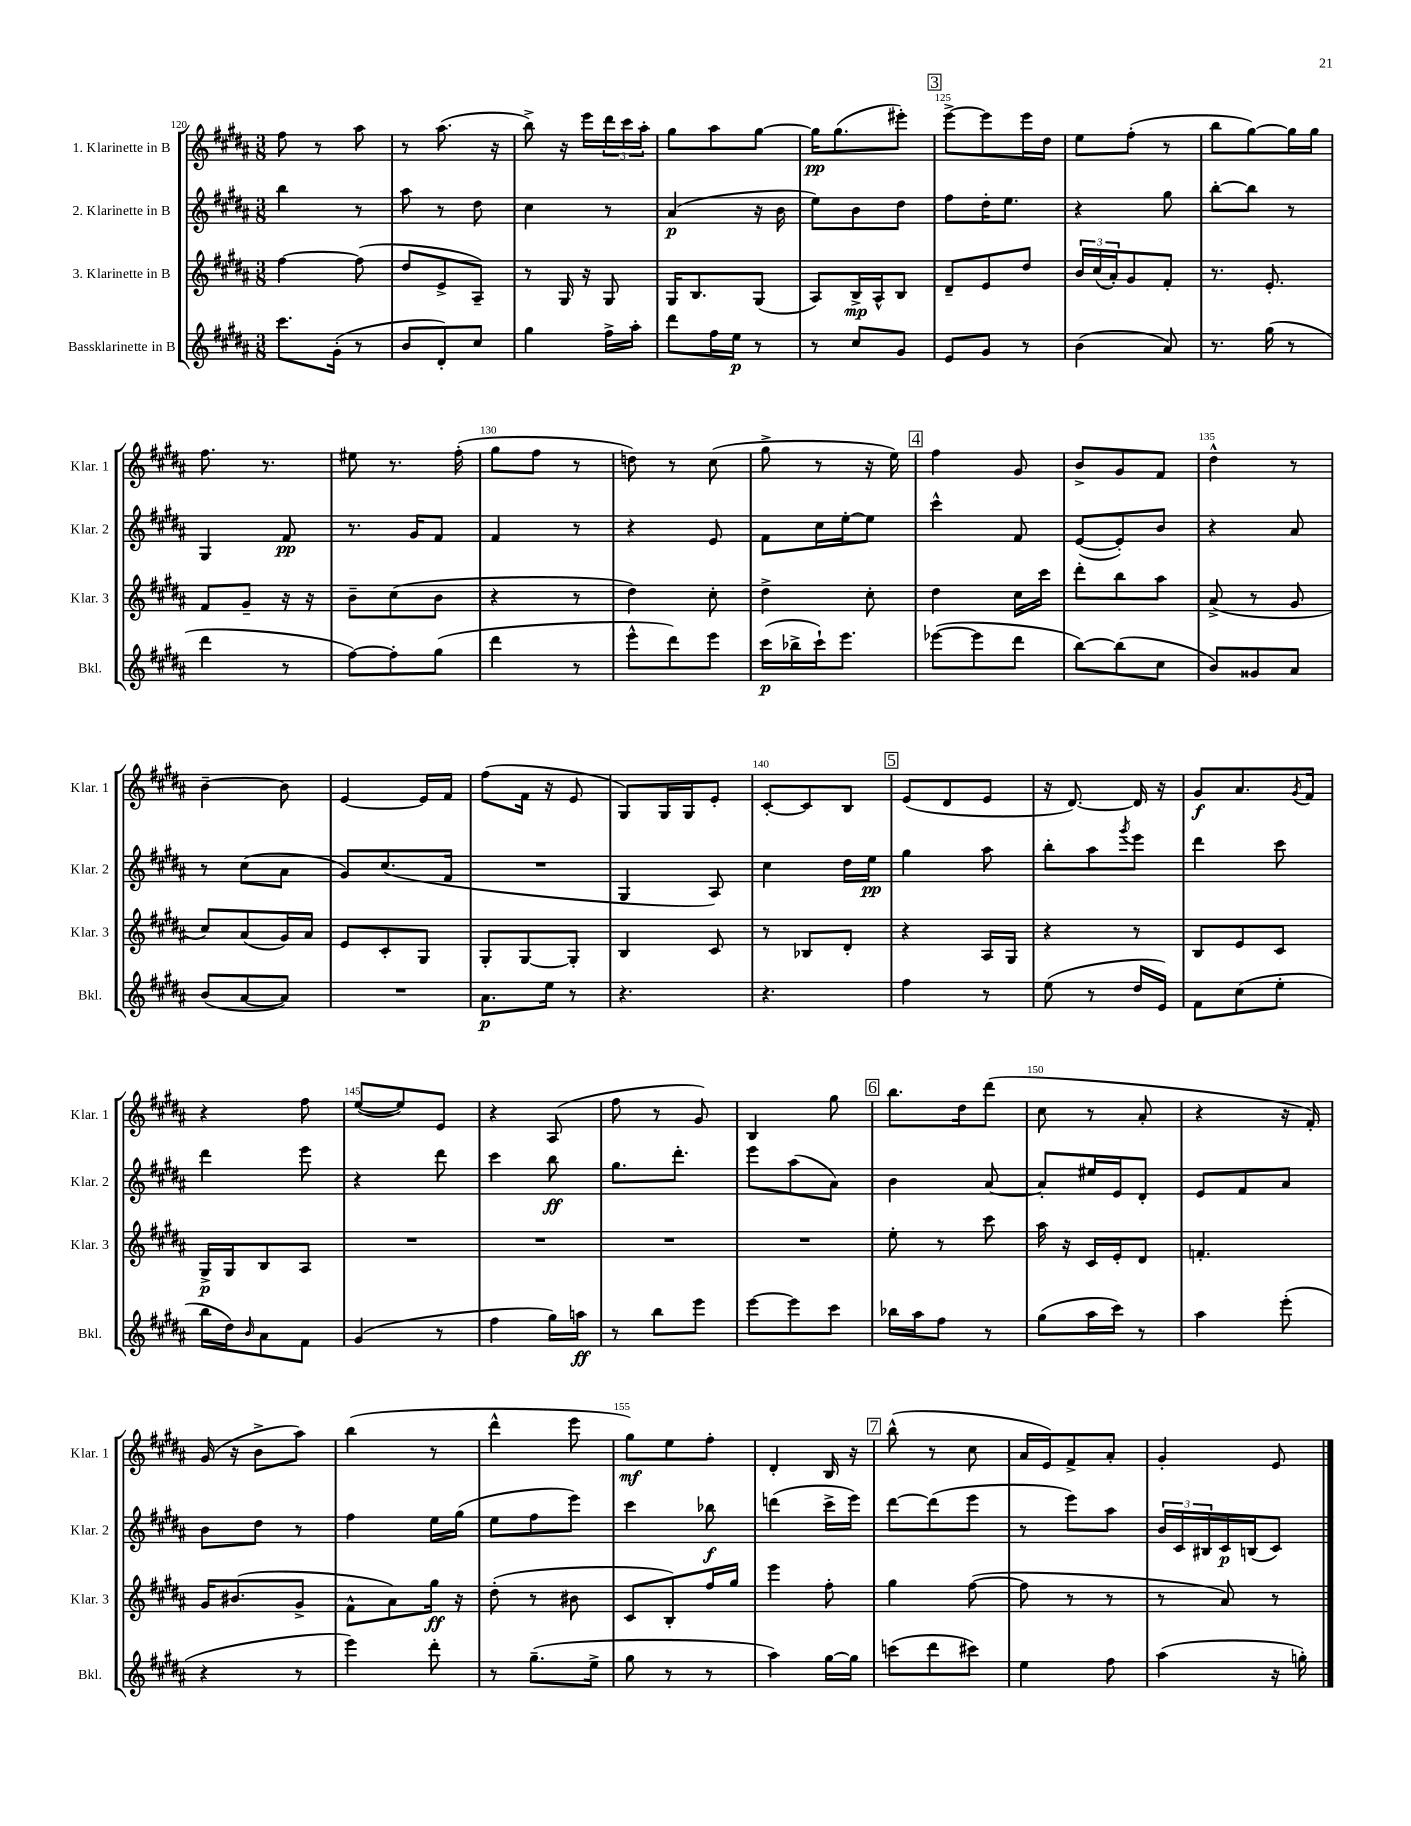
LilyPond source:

<<
\new StaffGroup <<
\new Staff = "s0" \with { instrumentName = "1. Klarinette in B" shortInstrumentName = "Klar. 1" } {
    \clef treble \key b \major \numericTimeSignature \time 3/8
    fis''8 r8 ais''8 |
    r8 ais''8.( r16 |
    b''8->) r16 e'''16 \tuplet 3/2 { dis'''16 cis'''16 ais''16-. } |
    gis''8 ais''8 gis''8~ |
    gis''16\pp gis''8.( eis'''8-.) |
    \mark \markup { \box "3" } e'''8~-> e'''8 e'''16 dis''16 |
    e''8 fis''8-.( r8 |
    b''8 gis''8~) gis''16 gis''16 |
    fis''8. r8. |
    eis''8 r8. fis''16-.( |
    gis''8 fis''8 r8 |
    d''8) r8 cis''8( |
    gis''8-> r8 r16 e''16) |
    \mark \markup { \box "4" } fis''4 gis'8 |
    b'8-> gis'8 fis'8 |
    dis''4-^ r8 |
    b'4~-- b'8 |
    e'4~ e'16 fis'16 |
    fis''8( fis'16 r16 e'8 |
    gis8) gis16 gis16 e'8-. |
    cis'8~-. cis'8 b8 |
    \mark \markup { \box "5" } e'8( dis'8 e'8 |
    r16 dis'8.~) dis'16 r16 |
    gis'8\f ais'8. \acciaccatura { gis'8 } fis'16 |
    r4 fis''8 |
    e''8~( e''8) e'8 |
    r4 ais8( |
    fis''8 r8 gis'8) |
    b4 gis''8 |
    \mark \markup { \box "6" } b''8. dis''16 dis'''8( |
    cis''8 r8 ais'8-. |
    r4 r16 fis'16-.) |
    gis'16( r16 b'8-> ais''8) |
    b''4( r8 |
    dis'''4-^ e'''8 |
    gis''8\mf) e''8 fis''8-. |
    dis'4-. b16 r16 |
    \mark \markup { \box "7" } b''8-^( r8 cis''8 |
    ais'16 e'16) fis'8-> ais'8-. |
    gis'4-. e'8 \bar "|." |
}
\new Staff = "s1" \with { instrumentName = "2. Klarinette in B" shortInstrumentName = "Klar. 2" } {
    \clef treble \key b \major \numericTimeSignature \time 3/8
    b''4 r8 |
    ais''8 r8 dis''8 |
    cis''4 r8 |
    ais'4\p( r16 b'16 |
    e''8) b'8 dis''8 |
    \mark \markup { \box "3" } fis''8 dis''16-. e''8. |
    r4 gis''8 |
    b''8~-. b''8 r8 |
    gis4 fis'8\pp |
    r8. gis'16 fis'8 |
    fis'4 r8 |
    r4 e'8 |
    fis'8 cis''16 e''16~-. e''8 |
    \mark \markup { \box "4" } cis'''4-^ fis'8 |
    e'8~( e'8-.) b'8 |
    r4 ais'8 |
    r8 cis''8( ais'8 |
    gis'8) cis''8.( fis'16 |
    R4. |
    gis4 ais8) |
    cis''4 dis''16 e''16\pp |
    \mark \markup { \box "5" } gis''4 ais''8 |
    b''8-. ais''8 \acciaccatura { gis'''8 } e'''8 |
    dis'''4 cis'''8 |
    dis'''4 e'''8 |
    r4 dis'''8 |
    cis'''4 b''8\ff |
    gis''8. dis'''8.-. |
    e'''8 ais''8( ais'8) |
    \mark \markup { \box "6" } b'4 ais'8~ |
    ais'8-. eis''16 e'16 dis'8-. |
    e'8 fis'8 ais'8 |
    b'8 dis''8 r8 |
    fis''4 e''16 gis''16( |
    e''8 fis''8 e'''8) |
    cis'''4 bes''8\f |
    d'''4( cis'''16-> e'''16) |
    \mark \markup { \box "7" } dis'''8~ dis'''8( e'''8 |
    r8 e'''8) ais''8 |
    \tuplet 3/2 { b'16 cis'16 bis16 } cis'16\p b16( cis'8) \bar "|." |
}
\new Staff = "s2" \with { instrumentName = "3. Klarinette in B" shortInstrumentName = "Klar. 3" } {
    \clef treble \key b \major \numericTimeSignature \time 3/8
    fis''4~ fis''8( |
    dis''8 e'8-> ais8--) |
    r8 gis16 r16 gis8 |
    gis16 b8. gis8( |
    ais8) b16->\mp ais16-^ b8 |
    \mark \markup { \box "3" } dis'8-- e'8 dis''8 |
    \tuplet 3/2 { b'16 cis''16( ais'16-.) } gis'8 fis'8-. |
    r8. e'8.-. |
    fis'8 gis'8-- r16 r16 |
    b'8-- cis''8( b'8 |
    r4 r8 |
    dis''4) cis''8-. |
    dis''4-> cis''8-. |
    \mark \markup { \box "4" } dis''4 cis''16 cis'''16 |
    dis'''8-. b''8 ais''8 |
    ais'8->( r8 gis'8 |
    cis''8) ais'8( gis'16) ais'16 |
    e'8 cis'8-. gis8 |
    gis8-. gis8~ gis8-. |
    b4 cis'8 |
    r8 bes8 dis'8-. |
    \mark \markup { \box "5" } r4 ais16 gis16 |
    r4 r8 |
    b8 e'8 cis'8 |
    gis16->\p gis16 b8 ais8 |
    R4. |
    R4. |
    R4. |
    R4. |
    \mark \markup { \box "6" } e''8-. r8 cis'''8 |
    ais''16 r16 cis'16 e'16-. dis'8 |
    f'4.-. |
    gis'16 bis'8.( gis'8-> |
    fis'8-^ ais'8) gis''16\ff r16 |
    dis''8-.( r8 bis'8 |
    cis'8 b8-.) fis''16 gis''16 |
    e'''4 fis''8-. |
    \mark \markup { \box "7" } gis''4 fis''8~( |
    fis''8 r8 r8 |
    r8 ais'8) r8 \bar "|." |
}
\new Staff = "s3" \with { instrumentName = "Bassklarinette in B" shortInstrumentName = "Bkl." } {
    \clef treble \key b \major \numericTimeSignature \time 3/8
    cis'''8. gis'16-.( r8 |
    b'8 dis'8-.) cis''8 |
    gis''4 fis''16-> ais''16-. |
    dis'''8 fis''16 e''16\p r8 |
    r8 cis''8 gis'8 |
    \mark \markup { \box "3" } e'8 gis'8 r8 |
    b'4( ais'8) |
    r8. gis''16( r8 |
    dis'''4 r8 |
    fis''8~) fis''8-. gis''8( |
    dis'''4 r8 |
    e'''8-^ dis'''8) e'''8 |
    cis'''16\p( bes''16-> cis'''16-!) e'''8. |
    \mark \markup { \box "4" } ees'''8~( ees'''8 dis'''8 |
    b''8~) b''8( cis''8 |
    b'8) gisis'8 ais'8 |
    b'8( ais'8~ ais'8) |
    R4. |
    ais'8.\p e''16 r8 |
    r4. |
    r4. |
    \mark \markup { \box "5" } fis''4 r8 |
    e''8( r8 dis''16 e'16) |
    fis'8 cis''8( e''8-. |
    b''16 dis''16) \grace { b'16 } ais'8 fis'8 |
    gis'4( r8 |
    fis''4 gis''16) a''16\ff |
    r8 b''8 e'''8 |
    e'''8~ e'''8 cis'''8 |
    \mark \markup { \box "6" } bes''16 ais''16 fis''8 r8 |
    gis''8( ais''16 cis'''16) r8 |
    ais''4 e'''8-.( |
    r4 r8 |
    e'''4) dis'''8-. |
    r8 gis''8.--( e''16-> |
    gis''8 r8 r8 |
    ais''4) gis''16~ gis''16 |
    \mark \markup { \box "7" } c'''8( dis'''8 cis'''8) |
    e''4 fis''8 |
    ais''4( r16 g''16-.) \bar "|." |
}
>>
>>
\layout { \context { \Score currentBarNumber = #120 \override BarNumber.break-visibility = ##(#f #t #t) barNumberVisibility = #(every-nth-bar-number-visible 5) } }
